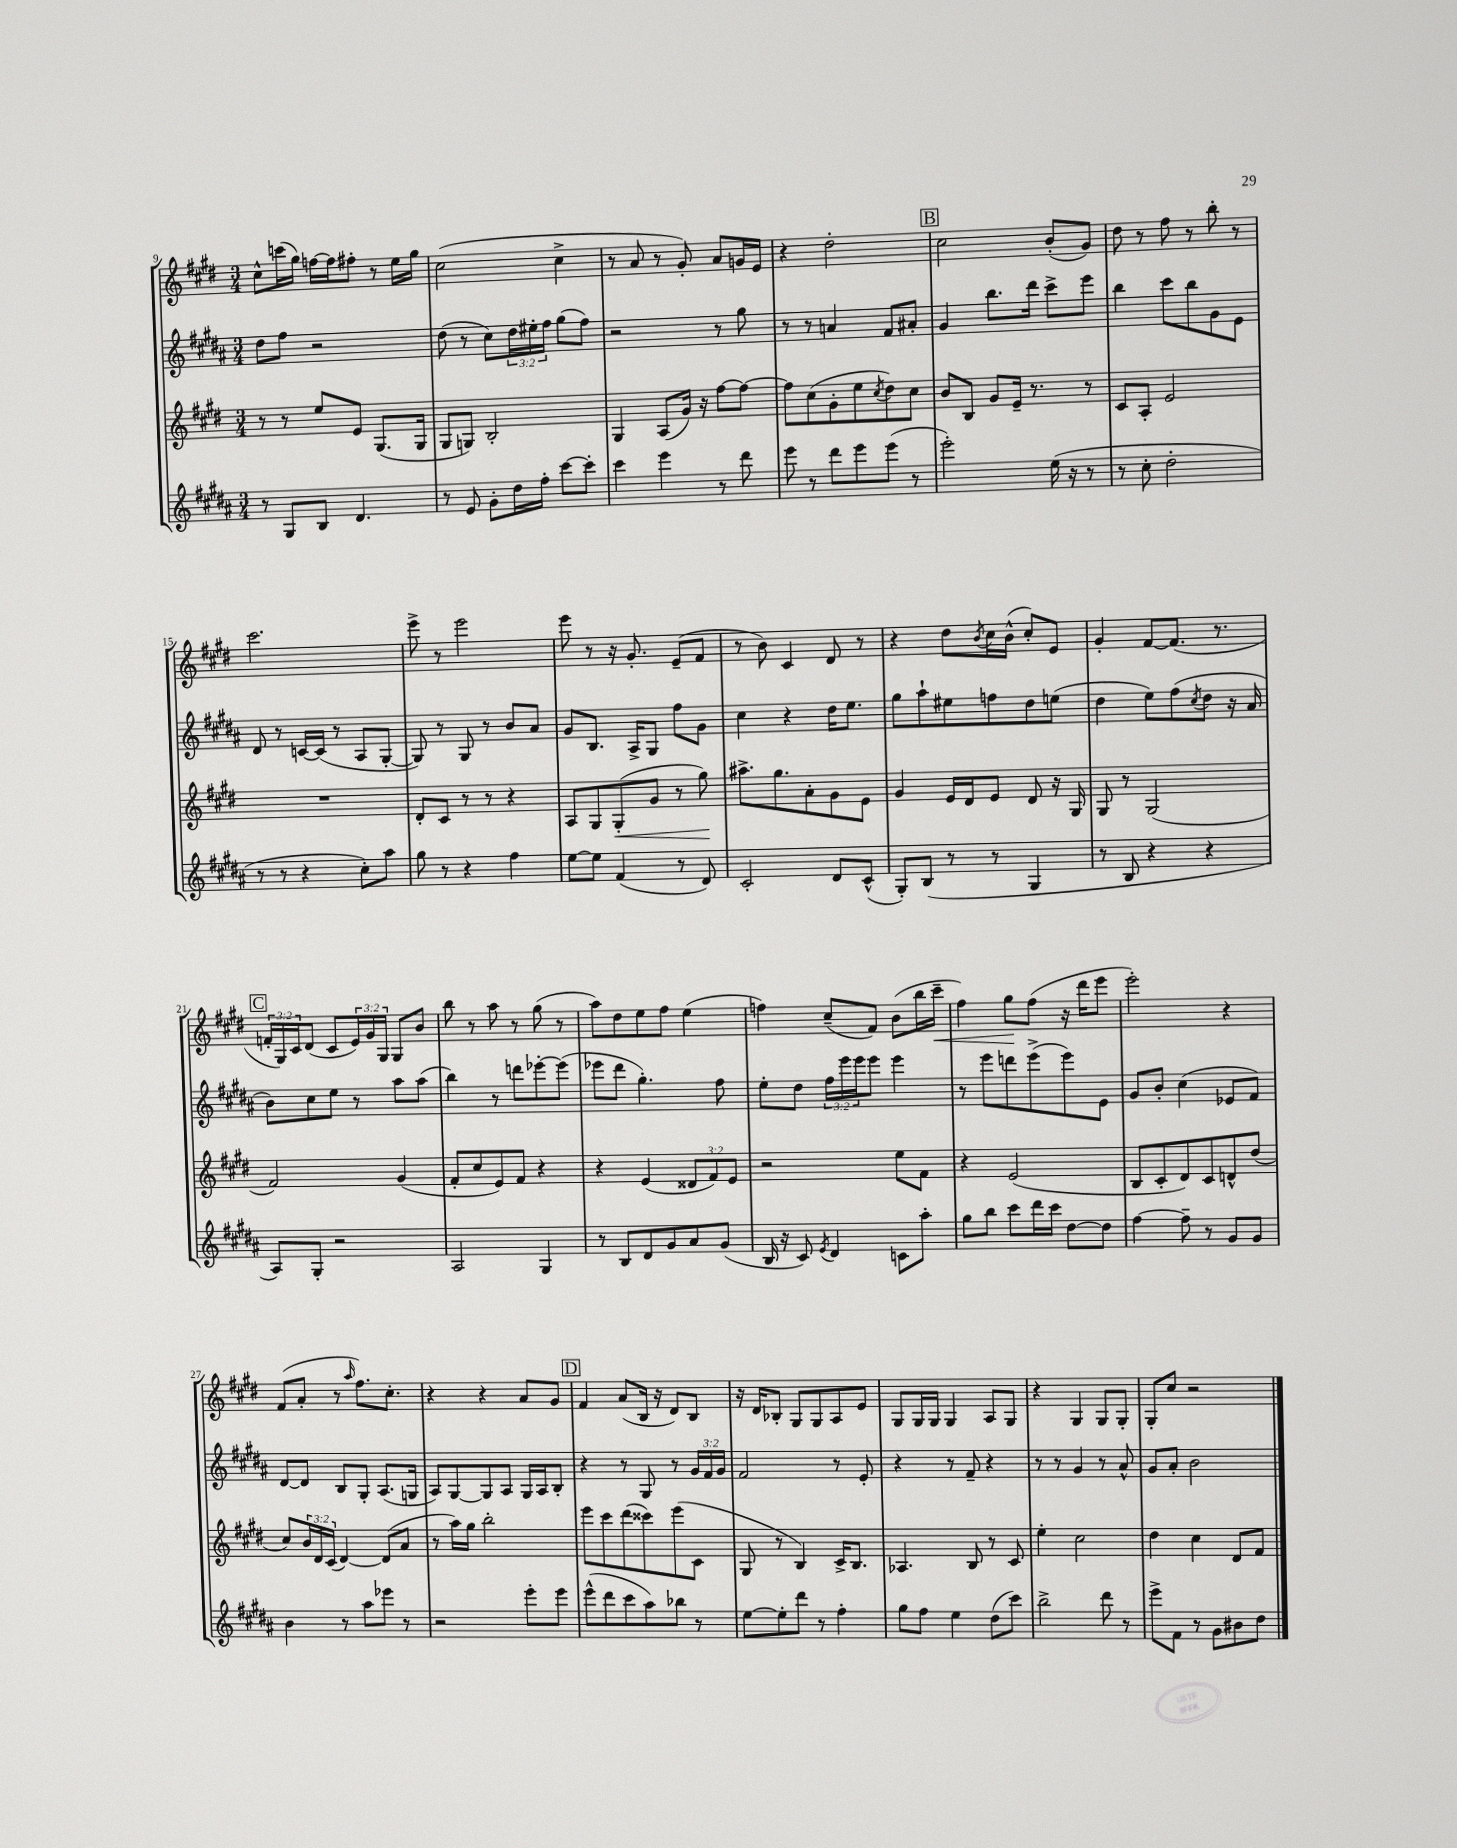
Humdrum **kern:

**kern	**kern	**dynam	**kern	**kern	**dynam
*part4	*part3	*part3	*part2	*part1	*part1
*staff4	*staff3	*staff3	*staff2	*staff1	*staff1
*clefG2	*clefG2	*	*clefG2	*clefG2	*
*k[f#c#g#d#a#]	*k[f#c#g#d#]	*	*k[f#c#g#d#a#]	*k[f#c#g#d#]	*
*M3/4	*M3/4	*	*M3/4	*M3/4	*
=9	=9	=9	=9	=9	=9
8r	8r	.	8dd#\L	8cc#^^\L	.
8G#/L	8r	.	8ff#\J	(16cccn\L	.
.	.	.	.	16gg#\JJ)	.
8B/J	8ee/L	.	2r	[16ffn\LL	.
.	.	.	.	16ff\J]	.
4.d#/	8e/J	.	.	8ff#X'\J	.
.	(8.G#/L	.	.	8r	.
.	.	.	.	16ee\LL	.
.	16G#/Jk	.	.	16gg#\JJ	.
=10	=10	=10	=10	=10	=10
8r	8G#/L	.	(8dd#\	(2cc#\	.
8e/	8Gn/J)	.	8r	.	.
8g#'\L	2B'/	.	8cc#\L)	.	.
16dd#\L	.	.	24dd#\L	.	.
.	.	.	24ee#X'\	.	.
16ff#'\JJ	.	.	.	.	.
.	.	.	24ff#\JJ	.	.
[8ccc#\L	.	.	(8gg#\L	4cc#^\	.
8ccc#'\J]	.	.	8ff#\J)	.	.
=11	=11	=11	=11	=11	=11
4ccc#\	4G#/	.	2r	8r	.
.	.	.	.	8a/	.
4eee\	(8A/L	.	.	8r	.
.	16g#/Jk)	.	.	8g#'/)	.
.	16r	.	.	.	.
8r	[8ff#\L	.	8r	8a/L	.
8ddd#\	8ff#\J_	.	8gg#\	16gn/L	.
.	.	.	.	16e/JJ	.
=12	=12	=12	=12	=12	=12
8eee\	8ff#\L]	.	8r	4r	.
8r	(8cc#\	.	8r	.	.
8ddd#\L	8g#'\	.	4an/	2dd#'\	.
8eee\	8ee\	.	.	.	.
.	8qcc#/	.	.	.	.
(8eee\J	8dd#\)	.	8f#/L	.	.
8r	8cc#\J	.	8a#X'/J	.	.
!!LO:REH:place=s1:t=B
=13	=13	=13	=13	=13	=13
2eee'\)	8b/L	.	4g#/	2cc#\	.
.	8B/J	.	.	.	.
.	8g#/L	.	8.bb\L	.	.
.	16e~/Jk	.	.	.	.
.	8.r	.	16ddd#\Jk	.	.
(16ee\	.	.	8ccc#^\L	(8b'/L	.
16r	.	.	.	.	.
8r	8r	.	8eee\J	8g#/J)	.
=14	=14	=14	=14	=14	=14
8r	8c#/L	.	4bb\	8dd#\	.
8cc#'\	8A'/J	.	.	8r	.
2dd#'\	2e/	.	8ccc#\L	8ff#\	.
.	.	.	8bb\	8r	.
.	.	.	8g#\	8bb'\	.
.	.	.	8e\J	8r	.
!!LO:LB:g=z
=15	=15	=15	=15	=15	=15
8r	2.r	.	8d#/	2.ccc#\	.
8r	.	.	8r	.	.
4r	.	.	[16cn/LL	.	.
.	.	.	(16c/JJ]	.	.
.	.	.	8r	.	.
8cc#'\L)	.	.	8A#/L	.	.
8aa#\J	.	.	[8G#'/J	.	.
=16	=16	=16	=16	=16	=16
8gg#\	8d#'/L	.	8G#/])	8eee^\	.
8r	8c#/J	.	8r	8r	.
4r	8r	.	8G#/	2eee\	.
.	8r	.	8r	.	.
4ff#\	4r	.	8b/L	.	.
.	.	.	8a#/J	.	.
=17	=17	=17	=17	=17	=17
[8ee\L	8A/L	.	8g#/L	8eee\	.
8ee\J]	8G#/	.	8.B/J	8r	.
!	!	!LO:HP:b	!	!	!
(4f#/	(8G#'/	<	.	16r	.
.	.	.	16A#^/KL	8.g#'/	.
.	8g#/J	.	8G#/J	.	.
8r	8r	.	8ff#\L	(8e~/L	.
8d#/)	8gg#\)	.	8g#\J	8f#/J	.
.	.	[	.	.	.
=18	=18	=18	=18	=18	=18
2c#'/	8.aa#X^\L	.	4cc#\	8r	.
.	.	.	.	8b\)	.
.	8.gg#\	.	.	.	.
.	.	.	4r	4c#/	.
.	8a'\	.	.	.	.
8d#/L	8g#\	.	16dd#\KL	8d#/	.
.	.	.	8.ee\J	.	.
(8c#^^/J	8e\J	.	.	8r	.
=19	=19	=19	=19	=19	=19
8G#'/L)	4g#/	.	8gg#\L	4r	.
(8B/J	.	.	8aa#`\	.	.
8r	16e/LL	.	8ee#X\	8dd#\L	.
.	16d#/J	.	.	.	.
.	.	.	.	8qb/	.
8r	8e/J	.	8ffn\	16cc#\L	.
.	.	.	.	(16b^^\JJ	.
4G#/	8d#/	.	8dd#\	8cc#'/L)	.
.	16r	.	(8een\J	8e/J	.
.	16G#/	.	.	.	.
=20	=20	=20	=20	=20	=20
8r	8G#/	.	4dd#\	4g#'/	.
8B/	8r	.	.	.	.
4r	(2G#/	.	8ee\L)	[8f#/L	.
.	.	.	(8ff#\	(8.f#/J]	.
.	.	.	8qcc#/	.	.
4r	.	.	8dd#\J	.	.
.	.	.	.	8.r	.
.	.	.	16r	.	.
.	.	.	16a#/	.	.
!!LO:LB:g=z
!!LO:REH:place=s1:t=C
=21	=21	=21	=21	=21	=21
8A#/L)	2f#/)	.	8b\L)	24fn'/LL	.
.	.	.	.	24G#/)	.
.	.	.	.	24c#/J	.
8G#'/J	.	.	8cc#\	(8d#/J	.
2r	.	.	8ee\J	8c#/L	.
.	.	.	8r	24e/L)	.
.	.	.	.	24g#/	.
.	.	.	.	24G#/JJ	.
.	(4g#/	.	8aa#\L	8G#/L	.
.	.	.	(8aa#\J	8b/J	.
=22	=22	=22	=22	=22	=22
2A#/	8f#'/L	.	4bb\)	8bb\	.
.	8cc#/	.	.	8r	.
.	8e/)	.	8r	8aa\	.
.	8f#/J	.	8dddn\L	8r	.
4G#/	4r	.	[8eee-X'\	(8gg#\	.
.	.	.	(8eee-\J]	8r	.
=23	=23	=23	=23	=23	=23
8r	4r	.	8eee-X\L	8aa\L)	.
8B/L	.	.	8ddd#\J	8dd#\	.
8d#/	(4e/	.	4.gg#'\)	8ee\	.
8g#/	.	.	.	8ff#\J	.
8a#/	12d##X/L	.	.	(4ee\	.
.	12f#/)	.	.	.	.
(8g#/J	.	.	8ff#\	.	.
.	12e/J	.	.	.	.
=24	=24	=24	=24	=24	=24
16B/	2r	.	8ee'\L	4ffn\)	.
16r	.	.	.	.	.
8c#/)	.	.	8dd#\J	.	.
8qe/	.	.	.	.	.
4d#/	.	.	24ff#\LL	(8cc#~/L	.
.	.	.	24eee\	.	.
.	.	.	24eee\J	.	.
.	.	.	8eee\J	8f#/J)	.
8cn\L	8ee\L	.	4eee\	(8b\L	.
8aa#'\J	8f#\J	.	.	16bb\L	.
!	!	!	!	!	!LO:HP:b
.	.	.	.	16ccc#~\JJ	<
=25	=25	=25	=25	=25	=25
8gg#\L	4r	.	8r	4ff#\)	.
8bb\J	.	.	8eee\L	.	.
8ccc#\L	(2e/	.	8dddn\	8gg#\L	.
16ddd#\L	.	.	(8eee^\	(8ff#\J	[
16ccc#\JJ	.	.	.	.	.
[8dd#\L	.	.	8eee\)	16r	.
.	.	.	.	16ddd#\KL	.
8dd#\J]	.	.	8e\J	8eee\J	.
=26	=26	=26	=26	=26	=26
[4ff#\	8B/L	.	8g#/L	2eee'\)	.
.	8c#'/	.	8b'/J	.	.
8ff#~\]	8d#/)	.	(4cc#\	.	.
8r	8c#/	.	.	.	.
8g#/L	8dn^^/	.	8e-X/L	4r	.
8g#/J	(8dd#/J	.	8f#/J)	.	.
!!LO:LB:g=z
=27	=27	=27	=27	=27	=27
4b\	8cc#/L)	.	[8d#/L	(8f#/L	.
.	24b/L	.	8d#/J]	8a'/J	.
.	24d#/	.	.	.	.
.	(24c#/JJ	.	.	.	.
8r	[4d#/)	.	8B/L	8r	.
.	.	.	.	16qqaa/	.
8aa#\L	.	.	8G#'/J	8.ff#\L)	.
8eee-X\J	(8d#/L]	.	(8.A#/L	.	.
.	.	.	.	8.cc#'\J	.
8r	8a/J	.	.	.	.
.	.	.	16Gn/Jk	.	.
=28	=28	=28	=28	=28	=28
2r	8r	.	8A#/L)	4r	.
.	16aa\LL)	.	[8G#/	.	.
.	16gg#\JJ	.	.	.	.
.	2bb'\	.	8G#/]	4r	.
.	.	.	8A#/J	.	.
8eee'\L	.	.	16G#/LL	8a/L	.
.	.	.	16A#/J	.	.
8eee\J	.	.	8B'/J	8g#/J	.
!!LO:REH:place=s1:t=D
=29	=29	=29	=29	=29	=29
(8eee^^\L	8eee\L	.	4r	4f#/	.
8ddd#\	8ccc#\	.	.	.	.
8ccc#\	(8ddd#\	.	8r	(8a/L	.
8aa#\)	8ccc##X\)	.	8G#/	16B/Jk	.
.	.	.	.	16r	.
8bb-X\J	(8eee\	.	8r	8d#/L)	.
8r	8c#\J	.	24g#/LL	8B/J	.
.	.	.	24f#/	.	.
.	.	.	24g#/JJ	.	.
=30	=30	=30	=30	=30	=30
[8ee\L	8G#/	.	2f#/	16r	.
.	.	.	.	16d#/KL	.
8ee'\]	8r	.	.	8B-X'/J	.
8ddd#\J	4B/)	.	.	8G#/L	.
8r	.	.	.	8G#/	.
4ff#'\	16c#^/KL	.	8r	8A/	.
.	8.B/J	.	.	.	.
.	.	.	8e'/	8e/J	.
=31	=31	=31	=31	=31	=31
8gg#\L	4.A-X/	.	4r	8G#/L	.
8ff#\J	.	.	.	16G#/L	.
.	.	.	.	16G#/JJ	.
4ee\	.	.	8r	4G#/	.
.	8B/	.	8f#~/	.	.
(8dd#\L	8r	.	4r	8A/L	.
8ccc#\J)	8c#/	.	.	8G#/J	.
=32	=32	=32	=32	=32	=32
2bb^\	4ee'\	.	8r	4r	.
.	.	.	8r	.	.
.	2cc#\	.	4g#/	4G#/	.
8ddd#\	.	.	8r	8G#/L	.
8r	.	.	8a#^^/	8G#'/J	.
=33	=33	=33	=33	=33	=33
8eee^\L	4dd#\	.	8g#/L	8G#'/L	.
8f#\J	.	.	8a#'/J	8cc#/J	.
8r	4cc#\	.	2b\	2r	.
8g#\L	.	.	.	.	.
8b#X\	8d#/L	.	.	.	.
8dd#\J	8f#/J	.	.	.	.
==	==	==	==	==	==
*-	*-	*-	*-	*-	*-
